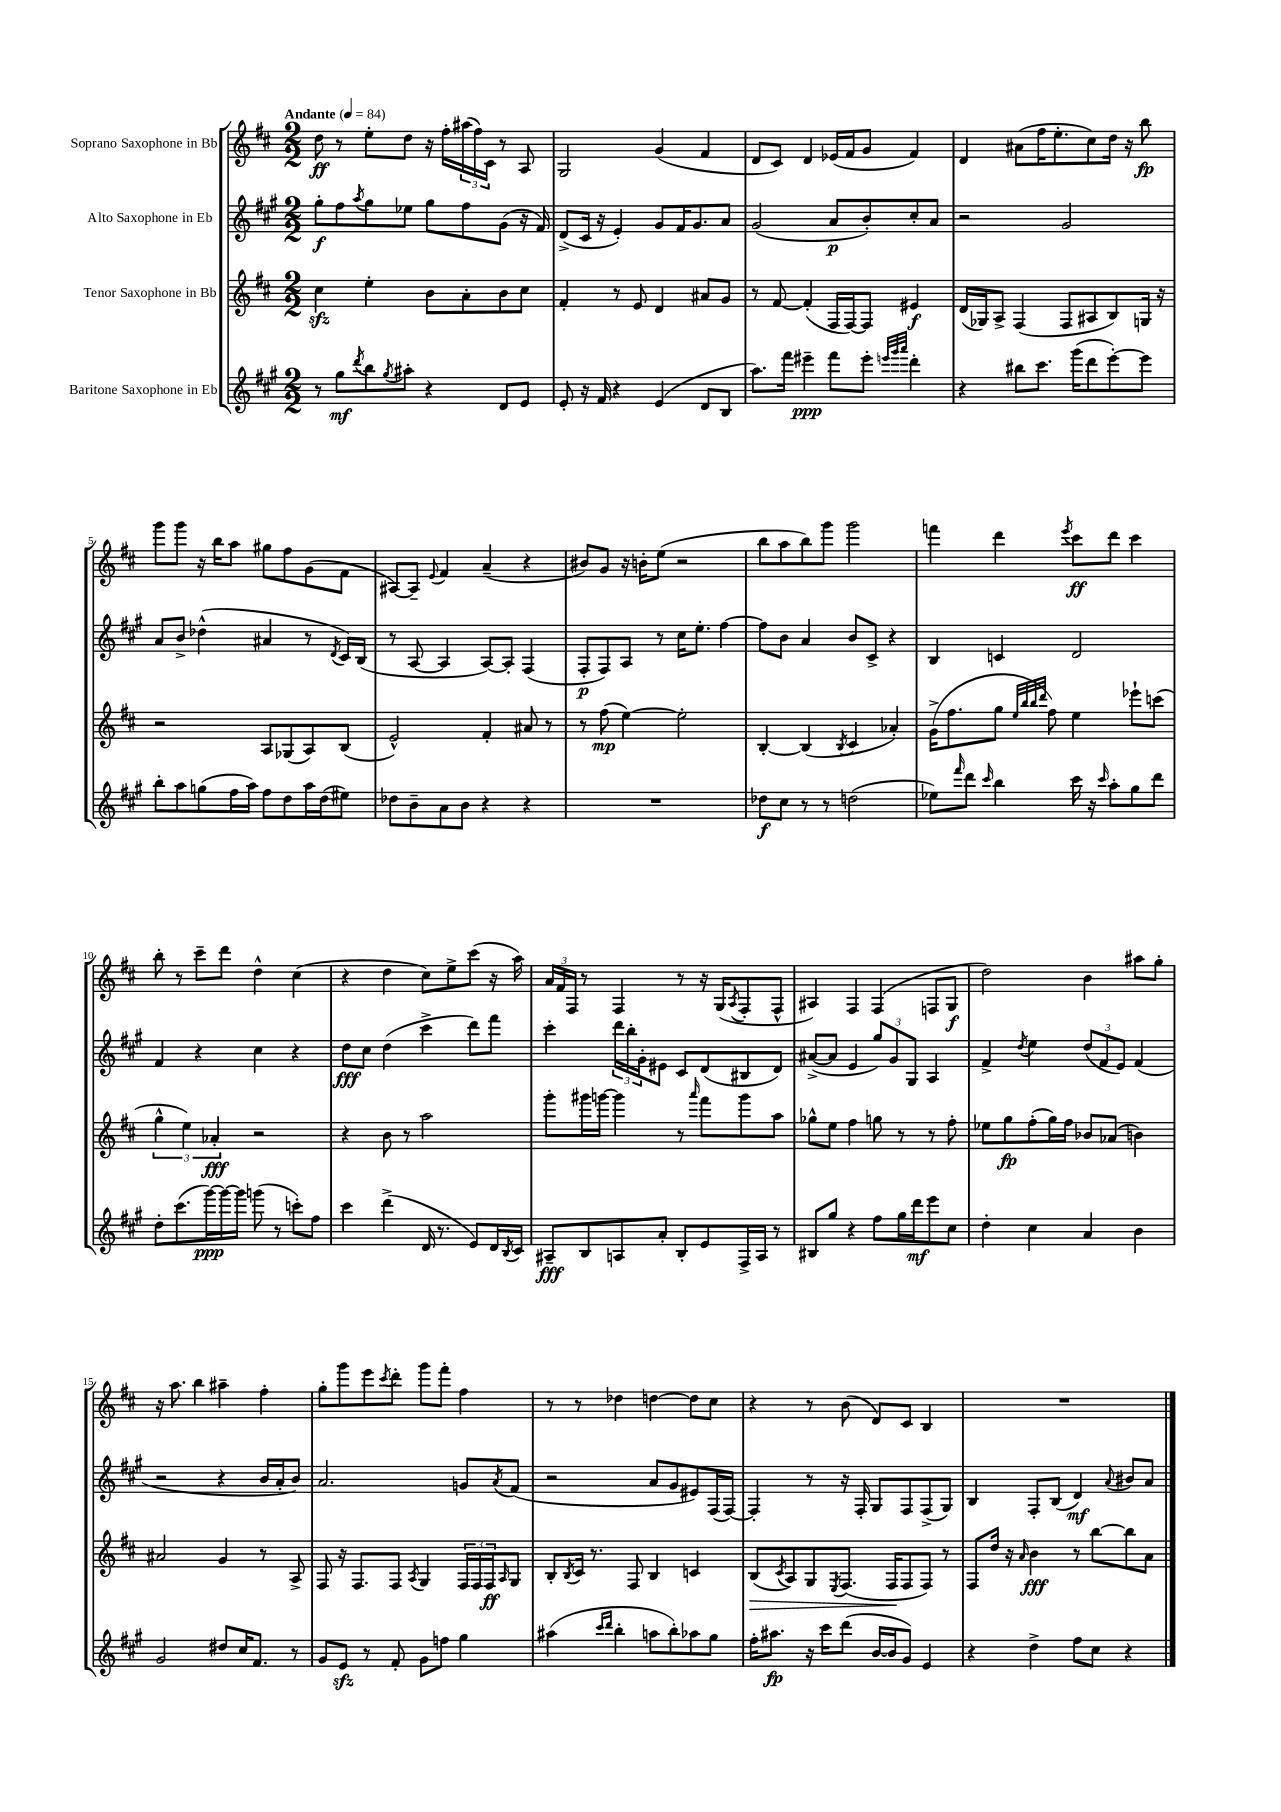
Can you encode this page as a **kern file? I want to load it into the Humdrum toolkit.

**kern	**dynam	**kern	**dynam	**kern	**dynam	**kern	**dynam
*part4	*part4	*part3	*part3	*part2	*part2	*part1	*part1
*staff4	*staff4	*staff3	*staff3	*staff2	*staff2	*staff1	*staff1
*I"Baritone Saxophone in Eb	*	*I"Tenor Saxophone in Bb	*	*I"Alto Saxophone in Eb	*	*I"Soprano Saxophone in Bb	*
*clefG2	*	*clefG2	*	*clefG2	*	*clefG2	*
*k[f#c#g#]	*	*k[f#c#]	*	*k[f#c#g#]	*	*k[f#c#]	*
*M2/2	*	*M2/2	*	*M2/2	*	*M2/2	*
*MM84	*	*MM84	*	*MM84	*	*MM84	*
=1	=1	=1	=1	=1	=1	=1	=1
!	!	!	!	!	!	!LO:TX:a:B:t=Andante	!
8r	.	4cc#zz\	.	8gg#'\L	f	8dd\	ff
8gg#\L	mf	.	.	8ff#\	.	8r	.
8qddd/	.	.	.	8qaa/	.	.	.
8bb\	.	4ee'\	.	8gg#\	.	8ee'\L	.
8qgg#/	.	.	.	.	.	.	.
8aa#X'\J	.	.	.	8ee-X\J	.	8dd\J	.
4r	.	8b\L	.	8gg#\L	.	16r	.
.	.	.	.	.	.	16ff#'\LL	.
.	.	8a'\	.	8ff#\	.	(24aa#X\	.
.	.	.	.	.	.	24ff#\)	.
.	.	.	.	.	.	24c#\JJ	.
8d/L	.	8b\	.	(8g#\J	.	8r	.
8e/J	.	8cc#\J	.	16r	.	8A/	.
.	.	.	.	16f#/)	.	.	.
=2	=2	=2	=2	=2	=2	=2	=2
8e'/	.	4f#'/	.	(8d^/L	.	2G/	.
16r	.	.	.	16c#/Jk	.	.	.
16f#/	.	.	.	16r	.	.	.
4r	.	8r	.	4e'/)	.	.	.
.	.	8e/	.	.	.	.	.
(4e/	.	4d/	.	8g#/L	.	(4g/	.
.	.	.	.	16f#/K	.	.	.
.	.	.	.	8.g#/	.	.	.
8d/L	.	8a#X/L	.	.	.	4f#/	.
8B/J	.	8g/J	.	8a/J	.	.	.
=3	=3	=3	=3	=3	=3	=3	=3
8.aa\L)	.	8r	.	(2g#/	.	8d/L	.
.	.	[8f#/	.	.	.	8c#/J)	.
16fff#\Jk	.	.	.	.	.	.	.
4eee#X~\	ppp	(4f#'/]	.	.	.	4d/	.
8fff#\L	.	16F#/LL	.	8a/L	p	(16e-X/LL	.
.	.	[16F#/J)	.	.	.	16f#/J	.
8eee#'\J	.	8F#/J]	.	8b'/)	.	8g/J	.
32qqeeen/LLL	.	.	.	.	.	.	.
32qqggg#/	.	.	.	.	.	.	.
32qqaaa/JJJ	.	.	.	.	.	.	.
4ddd'\	.	4e#X/	f	8cc#'/	.	4f#/)	.
.	.	.	.	8a/J	.	.	.
=4	=4	=4	=4	=4	=4	=4	=4
4r	.	(16d/LL	.	2r	.	4d/	.
.	.	16G-X/J)	.	.	.	.	.
.	.	8A^/J	.	.	.	.	.
8bb#X\L	.	(4F#/	.	.	.	(8a#X\L	.
8.ccc#\J	.	.	.	.	.	16ff#\K	.
.	.	.	.	.	.	8.ee'\	.
.	.	8F#/L	.	2g#/	.	.	.
(16ggg#\KL	.	.	.	.	.	.	.
8ddd\	.	8A#X/	.	.	.	8cc#\)	.
[8eee'\)	.	8B/)	.	.	.	16dd\Jk	.
.	.	.	.	.	.	16r	.
8eee\J]	.	16Gn/Jk	.	.	.	8bb\	fp
.	.	16r	.	.	.	.	.
!!LO:LB:g=z
=5	=5	=5	=5	=5	=5	=5	=5
8bb'\L	.	2r	.	8a/L	.	8ggg\L	.
8aa\	.	.	.	8b^/J	.	8ggg\J	.
(8ggn\	.	.	.	(4dd-X^^\	.	16r	.
.	.	.	.	.	.	16bb\KL	.
16ff#\L	.	.	.	.	.	8aa\J	.
16aa\JJ)	.	.	.	.	.	.	.
8ff#\L	.	8A/L	.	4a#X/	.	8gg#X\L	.
8dd\	.	(8G-X/	.	.	.	8ff#\	.
16aa\L	.	8A/)	.	8r	.	(8g\	.
(16dd\J	.	.	.	.	.	.	.
.	.	.	.	8qd/	.	.	.
8ee#X\J)	.	(8B/J	.	16c#/LL)	.	8f#\J	.
.	.	.	.	(16B/JJ	.	.	.
=6	=6	=6	=6	=6	=6	=6	=6
8dd-X\L	.	2e^^/)	.	8r	.	[8A#X/L)	.
8b~\	.	.	.	[8A/	.	8A#~/J]	.
.	.	.	.	.	.	8qqe/	.
8a\	.	.	.	4A/]	.	4f#/	.
8b\J	.	.	.	.	.	.	.
4r	.	4f#'/	.	[8A/L)	.	(4a~/	.
.	.	.	.	8A'/J]	.	.	.
4r	.	8a#X/	.	(4F#/	.	4r	.
.	.	8r	.	.	.	.	.
=7	=7	=7	=7	=7	=7	=7	=7
1r	.	8r	.	8F#'/L	p	8b#X/L)	.
.	.	(8ff#\	mp	8F#/)	.	8g/J	.
.	.	[4ee\)	.	8A/J	.	16r	.
.	.	.	.	.	.	16bn'\KL	.
.	.	.	.	8r	.	(8ee\J	.
.	.	2ee'\]	.	16cc#\KL	.	2r	.
.	.	.	.	8.ee'\J	.	.	.
.	.	.	.	[4ff#\	.	.	.
=8	=8	=8	=8	=8	=8	=8	=8
8dd-X\L	f	[4B'/	.	8ff#\L]	.	8bb\L	.
8cc#\J	.	.	.	8b\J	.	8aa\	.
8r	.	(4B/]	.	4a/	.	8bb\)	.
8r	.	.	.	.	.	8ggg\J	.
.	.	8qB/	.	.	.	.	.
(2ddn\	.	4c#/	.	8b/L	.	2ggg\	.
.	.	.	.	8c#^/J	.	.	.
.	.	4a-X'/)	.	4r	.	.	.
=9	=9	=9	=9	=9	=9	=9	=9
8ee-X\L)	.	(16g^\KL	.	4B/	.	4fffn\	.
.	.	8.ff#\	.	.	.	.	.
16qqfff#/	.	.	.	.	.	.	.
8ddd\J	.	.	.	.	.	.	.
16qqccc#/	.	.	.	.	.	.	.
4bb\	.	8gg\J	.	4cn/	.	4ddd\	.
.	.	32qqee/LLL	.	.	.	.	.
.	.	32qqbb/	.	.	.	.	.
.	.	32qqbb/	.	.	.	.	.
.	.	32qqddd/JJJ	.	.	.	.	.
.	.	8ff#\)	.	.	.	.	.
.	.	.	.	.	.	8qeee/	.
16ccc#\	.	4ee\	.	2d/	.	8ccc#\L	ff
16r	.	.	.	.	.	.	.
16qqccc#/	.	.	.	.	.	.	.
8aa'\L	.	.	.	.	.	8ddd\J	.
8gg#\	.	8eee-X`\L	.	.	.	4ccc#\	.
8ddd\J	.	(8cccn\J	.	.	.	.	.
!!LO:LB:g=z
=10	=10	=10	=10	=10	=10	=10	=10
8dd'\L	.	6gg^^\	.	4f#/	.	8bb'\	.
(8.ccc#\	.	.	.	.	.	8r	.
.	.	6ee\)	.	.	.	.	.
.	.	.	.	4r	.	8ccc#~\L	.
[16ggg#\L)	ppp	.	.	.	.	.	.
.	.	6a-X'/	fff	.	.	.	.
16ggg#\_	.	.	.	.	.	8ddd\J	.
16ggg#\JJ]	.	.	.	.	.	.	.
(8gggn\	.	2r	.	4cc#\	.	4dd^^\	.
8r	.	.	.	.	.	.	.
8cccn'\L)	.	.	.	4r	.	(4cc#\	.
8ff#\J	.	.	.	.	.	.	.
=11	=11	=11	=11	=11	=11	=11	=11
4ccc#\	.	4r	.	8dd\L	fff	4r	.
.	.	.	.	8cc#\J	.	.	.
(4ddd^\	.	8b\	.	(4dd\	.	4dd\	.
.	.	8r	.	.	.	.	.
16d/	.	2aa\	.	4ccc#^\	.	8cc#\L)	.
8.r	.	.	.	.	.	.	.
.	.	.	.	.	.	8ee^\	.
8e/L)	.	.	.	8ddd\L)	.	(8ccc#\J	.
16d/L	.	.	.	8fff#\J	.	16r	.
8qB/	.	.	.	.	.	.	.
16c#/JJ	.	.	.	.	.	16aa\)	.
=12	=12	=12	=12	=12	=12	=12	=12
8A#X~/L	fff	8ggg'\L	.	4ccc#'\	.	24a/LL	.
.	.	.	.	.	.	24f#/	.
.	.	.	.	.	.	24F#/JJ	.
8B/	.	16ggg#X\L	.	.	.	8r	.
.	.	[16gggn\JJ	.	.	.	.	.
8An/	.	4ggg\]	.	24ddd\LL	.	4F#/	.
.	.	.	.	24bb'\	.	.	.
.	.	.	.	24g#'\J	.	.	.
8a'/J	.	.	.	8e#X\J	.	.	.
8B'/L	.	8r	.	8c#/L	.	8r	.
.	.	16qqaaa/	.	.	.	.	.
8e/	.	8fff#\L	.	(8d/	.	16r	.
.	.	.	.	.	.	(16G/KL	.
.	.	.	.	.	.	8qA/	.
16F#^/L	.	8ggg\	.	8B#X/	.	8F#'/	.
16A/JJ	.	.	.	.	.	.	.
8r	.	8aa\J	.	8d/J)	.	8F#^^/J	.
=13	=13	=13	=13	=13	=13	=13	=13
8B#X/L	.	8gg-X^^\L	.	([8a#X^/L	.	4A#X/)	.
8gg#/J	.	8ee\J	.	8a#/J]	.	.	.
4r	.	4ff#\	.	4e/	.	4F#/	.
8ff#\L	.	8ggn\	.	12gg#/L)	.	(4F#/	.
.	.	.	.	12g#/	.	.	.
16gg#\L	.	8r	.	.	.	.	.
.	.	.	.	12G#/J	.	.	.
16ddd\J	mf	.	.	.	.	.	.
8eee\	.	8r	.	4A/	.	8Fn/L	.
8cc#\J	.	8ff#'\	.	.	.	8G/J	f
=14	=14	=14	=14	=14	=14	=14	=14
4dd'\	.	8ee-X\L	.	4f#^/	.	2dd\)	.
.	.	8gg\	fp	.	.	.	.
.	.	.	.	8qdd/	.	.	.
4cc#\	.	(8ff#'\	.	4ee\	.	.	.
.	.	16gg\L)	.	.	.	.	.
.	.	16ff#\JJ	.	.	.	.	.
4a/	.	8b-X/L	.	(12dd/L	.	4b\	.
.	.	.	.	12f#/	.	.	.
.	.	(8a-X/J	.	.	.	.	.
.	.	.	.	12e/J)	.	.	.
4b\	.	4bn\)	.	(4f#/	.	8aa#X\L	.
.	.	.	.	.	.	8gg'\J	.
!!LO:LB:g=z
=15	=15	=15	=15	=15	=15	=15	=15
2g#/	.	2a#X/	.	2r	.	16r	.
.	.	.	.	.	.	8.aa\	.
.	.	.	.	.	.	4bb\	.
8dd#X/L	.	4g/	.	4r	.	4aa#X~\	.
16cc#/K	.	.	.	.	.	.	.
8.f#/J	.	.	.	.	.	.	.
.	.	8r	.	16b/LL	.	4ff#'\	.
.	.	.	.	16a'/J	.	.	.
8r	.	8A^/	.	8b/J)	.	.	.
=16	=16	=16	=16	=16	=16	=16	=16
8g#/L	.	8F#/	.	2.a/	.	8gg'\L	.
8ezz/J	.	16r	.	.	.	8ggg\	.
.	.	8.F#/L	.	.	.	.	.
8r	.	.	.	.	.	8eee\	.
.	.	.	.	.	.	8qccc#/	.
8f#'/	.	8F#/J	.	.	.	8ddd'\J	.
.	.	8qA/	.	.	.	.	.
8g#\L	.	4G/	.	.	.	8ggg\L	.
8ffn\J	.	.	.	.	.	8fff#'\J	.
4gg#\	.	24F#/LL	.	8gn/L	.	4ff#\	.
.	.	24F#/	.	.	.	.	.
.	.	24F#/J	ff	.	.	.	.
.	.	16qqA/	.	8qa/	.	.	.
.	.	8G/J	.	(8f#/J	.	.	.
=17	=17	=17	=17	=17	=17	=17	=17
(4aa#X\	.	8B'/L	.	2r	.	8r	.
.	.	8qB/	.	.	.	.	.
.	.	16c#/Jk	.	.	.	8r	.
.	.	8.r	.	.	.	.	.
16qqccc#/LL	.	.	.	.	.	.	.
16qqddd/JJ	.	.	.	.	.	.	.
4bb'\	.	.	.	.	.	4dd-X\	.
.	.	8F#/	.	.	.	.	.
8aan\L	.	4B/	.	8a/L	.	[4ddn\	.
8bb'\)	.	.	.	8g#/	.	.	.
8aa-X\	.	4cn/	.	8e#X/)	.	8dd\L]	.
8gg#\J	.	.	.	(16F#/L	.	8cc#\J	.
.	.	.	.	[16F#/JJ)	.	.	.
=18	=18	=18	=18	=18	=18	=18	=18
!	!	!	!LO:HP:b	!	!	!	!
16ff#'\KL	.	(8B/L	>	4F#'/]	.	4r	.
8.aa#X\J	fp	.	.	.	.	.	.
.	.	8qc#/	.	.	.	.	.
.	.	8A/)	.	.	.	.	.
16r	.	8G/	.	8r	.	8r	.
16ccc#\KL	.	.	.	.	.	.	.
.	.	8qE/	.	.	.	.	.
(8ddd\J	.	(8.F#/J	.	16r	.	(8b\	.
.	.	.	.	16F#'/	.	.	.
[16b/LL	.	.	.	8G#/L	.	8d/L)	.
16b/J]	.	16F#/KL	.	.	.	.	.
8g#/J)	.	8F#/	]	8F#/	.	8c#/J	.
4e/	.	8F#/J)	.	(8F#^/	.	4B/	.
.	.	8r	.	8G#/J)	.	.	.
=19	=19	=19	=19	=19	=19	=19	=19
4r	.	8F#/L	.	4B/	.	1r	.
.	.	16dd/Jk	.	.	.	.	.
.	.	16r	.	.	.	.	.
.	.	16qqa/	.	.	.	.	.
4dd^\	.	4b\	fff	8F#'/L	.	.	.
.	.	.	.	(8B/J	.	.	.
8ff#\L	.	8r	.	4d/)	mf	.	.
8cc#\J	.	[8bb\L	.	.	.	.	.
.	.	.	.	8qqa/	.	.	.
4r	.	8bb\]	.	8b#X/L	.	.	.
.	.	8a\J	.	8a/J	.	.	.
==	==	==	==	==	==	==	==
*-	*-	*-	*-	*-	*-	*-	*-
